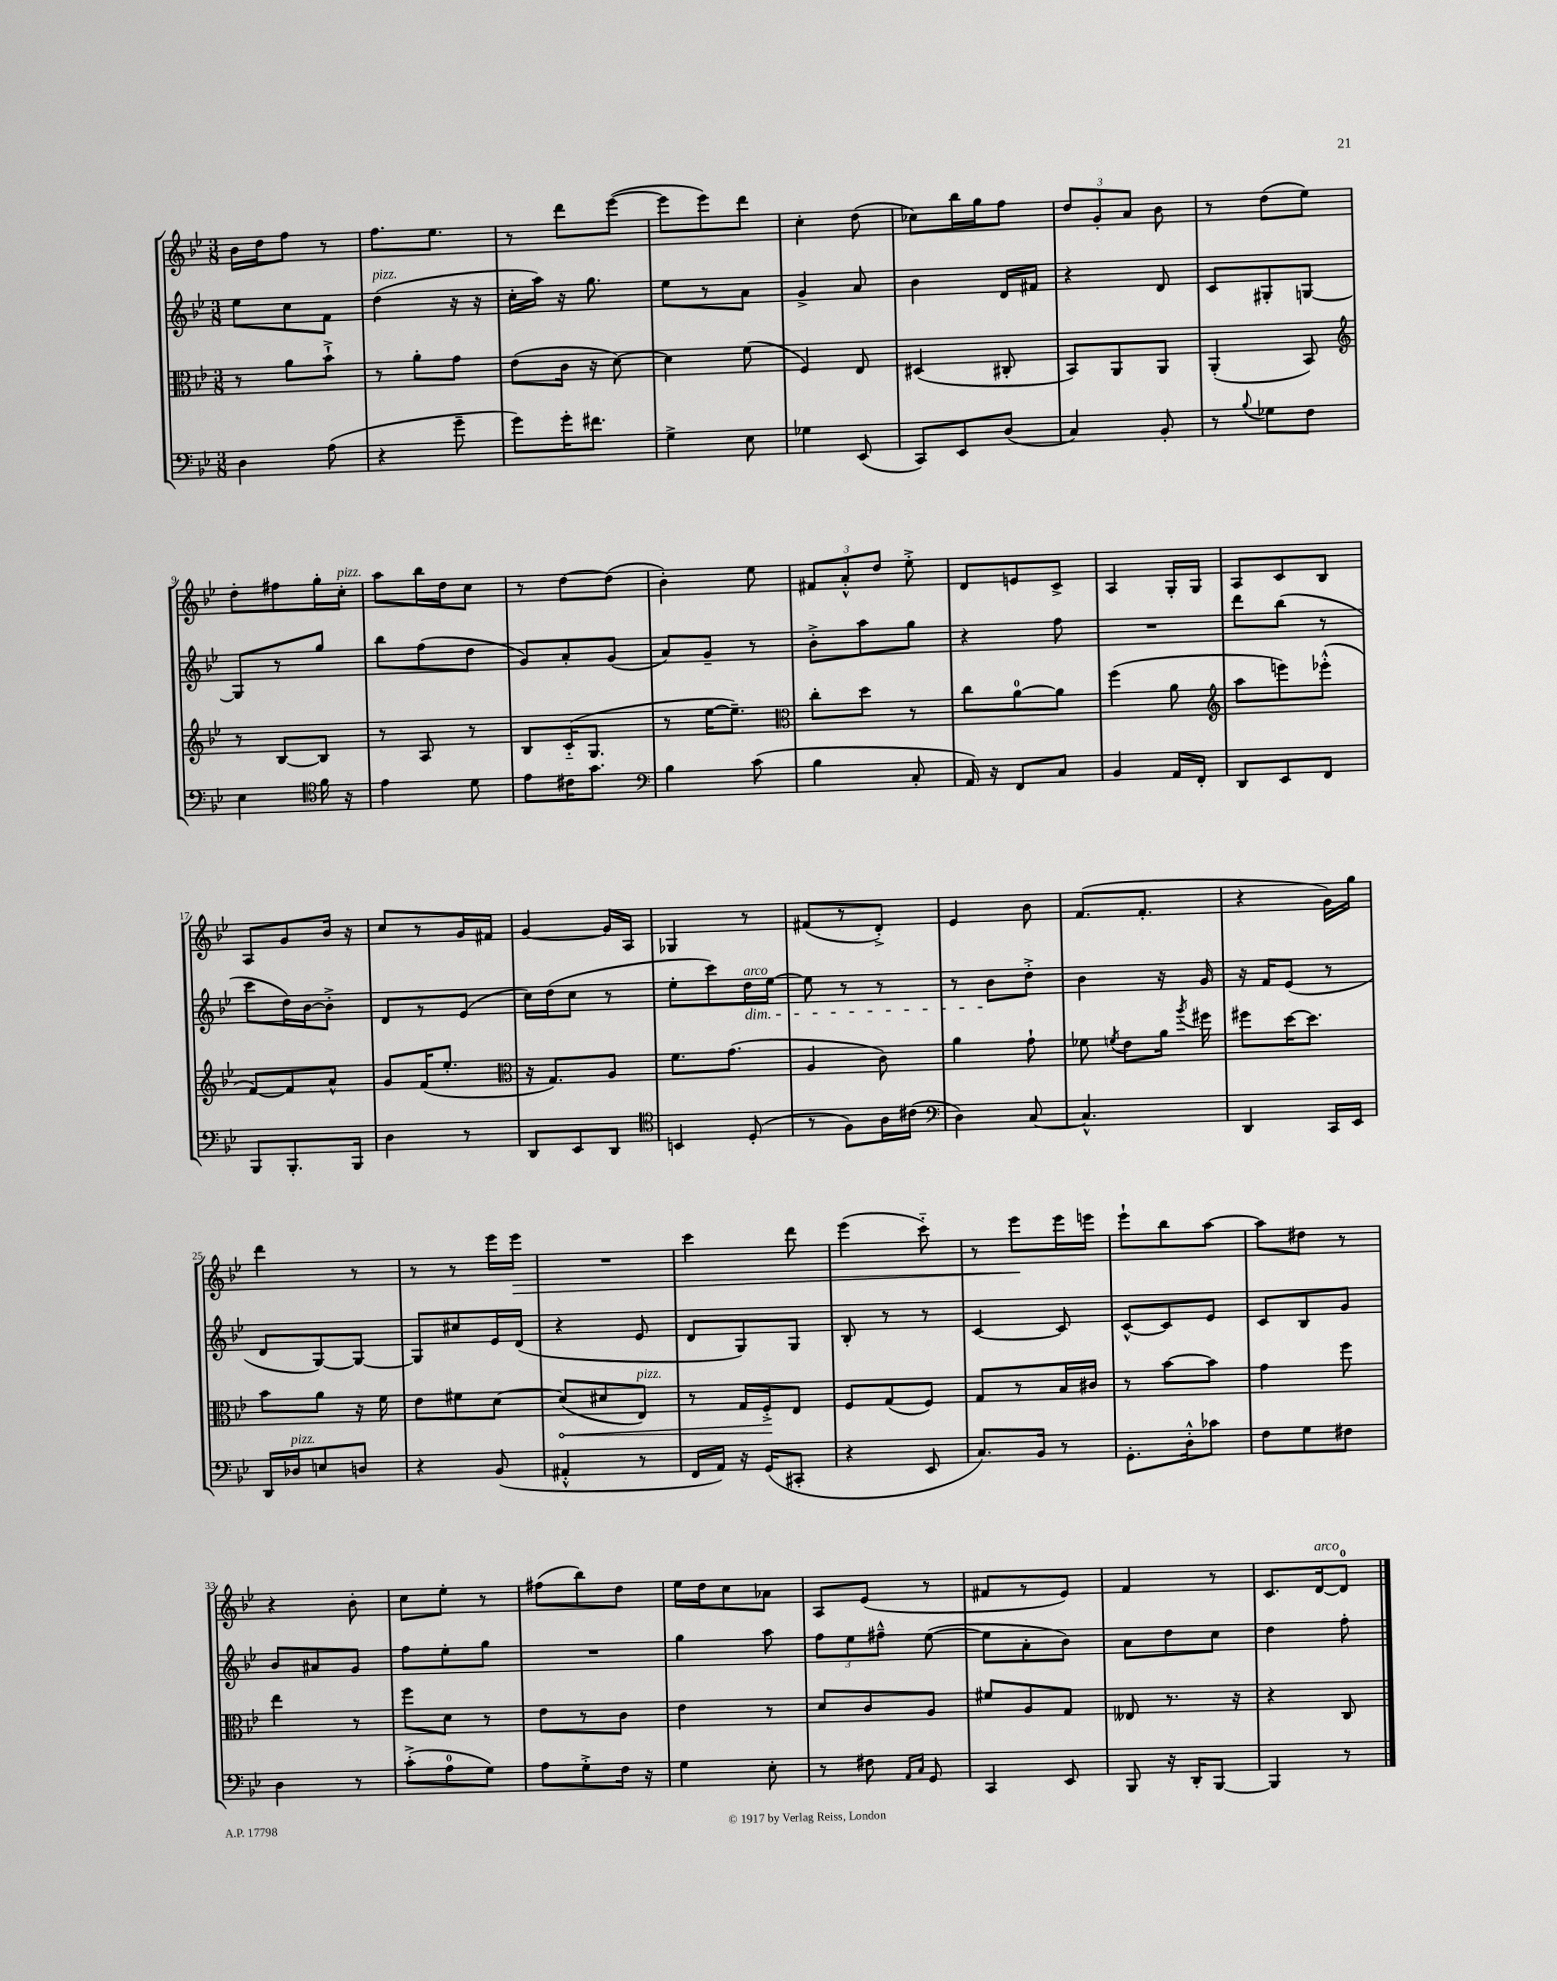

**kern	**kern	**dynam	**kern	**kern	**dynam
*part4	*part3	*part3	*part2	*part1	*part1
*staff4	*staff3	*staff3	*staff2	*staff1	*staff1
*clefF4	*clefC3	*	*clefG2	*clefG2	*
*k[b-e-]	*k[b-e-]	*	*k[b-e-]	*k[b-e-]	*
*M3/8	*M3/8	*	*M3/8	*M3/8	*
=1	=1	=1	=1	=1	=1
4D\	8r	.	8ee-\L	16b-\LL	.
.	.	.	.	16dd\J	.
.	8a\L	.	8cc\	8ff\J	.
(8A\	8b-`^\J	.	8f\J	8r	.
=2	=2	=2	=2	=2	=2
!	!	!	!LO:TX:a:i:t=pizz.	!	!
4r	8r	.	(4dd\	8.ff\L	.
.	8a'\L	.	.	.	.
.	.	.	.	8.ee-\J	.
8g~\	8g\J	.	16r	.	.
.	.	.	16r	.	.
=3	=3	=3	=3	=3	=3
8g\L)	(8e-\L	.	16cc'\LL	8r	.
.	.	.	16aa\JJ)	.	.
16g'\K	16c\Jk	.	16r	8ddd\L	.
8.f#X\J	16r	.	8.gg\	.	.
.	[8d\)	.	.	([8eee-\J	.
=4	=4	=4	=4	=4	=4
4G^\	4d\]	.	8ee-\L	8eee-\L]	.
.	.	.	8r	8eee-\)	.
8E-\	(8f\	.	8a\J	8ddd\J	.
=5	=5	=5	=5	=5	=5
4G-X\	4F/)	.	4g^/	4cc'\	.
(8EE-/	8E-/	.	8a/	(8dd\	.
=6	=6	=6	=6	=6	=6
8CC/L)	(4D#X/	.	4b-\	8cc-X\L)	.
8EE-/	.	.	.	16bb-\L	.
.	.	.	.	16gg\J	.
(8D/J	8C#X'/	.	16d/LL	8ff\J	.
.	.	.	16f#X/JJ	.	.
=7	=7	=7	=7	=7	=7
4C/)	8BB-/L)	.	4r	12dd/L	.
.	.	.	.	12g'/	.
.	8AA/	.	.	.	.
.	.	.	.	12a/J	.
8BB-'/	8AA/J	.	8d/	8b-\	.
=8	=8	=8	=8	=8	=8
8r	(4AA'/	.	8c/L	8r	.
8qqB-/	.	.	.	.	.
8G-X\L	.	.	8G#X'/	(8dd\L	.
8F\J	8BB-/)	.	[8Gn/J	8ee-\J)	.
!!LO:LB:g=z
=9	=9	=9	=9	=9	=9
*	*clefG2	*	*	*	*
4E-\	8r	.	8G/L]	8dd'\L	.
.	[8B-/L	.	8r	8ff#X\	.
*clefC4	*	*	*	*	*
16f\	8B-/J]	.	8gg/J	16gg'\L	.
!	!	!	!	!LO:TX:a:i:t=pizz.	!
16r	.	.	.	16cc'\JJ	.
=10	=10	=10	=10	=10	=10
4e-\	8r	.	8bb-\L	8aa\L	.
.	8A/	.	(8ff\	16bb-\L	.
.	.	.	.	16dd\J	.
8d\	8r	.	8dd\J	8cc\J	.
=11	=11	=11	=11	=11	=11
8e-\L	8B-/L	.	8g/L)	8r	.
16c#X\K	(16c/K	.	8a'/	[8dd\L	.
8.g\J	8.G/J	.	.	.	.
.	.	.	(8g/J	(8dd\J]	.
=12	=12	=12	=12	=12	=12
*clefF4	*	*	*	*	*
4B-\	8r	.	8a/L)	4b-'\)	.
.	[16ee-\KL	.	8g~/J	.	.
.	8.ee-~\J])	.	.	.	.
(8c\	.	.	8r	8ee-\	.
=13	=13	=13	=13	=13	=13
*	*clefC3	*	*	*	*
4B-\	8cc'\L	.	8b-'^\L	12f#X/L	.
.	.	.	.	12a'^^/	.
.	8dd\J	.	8aa\	.	.
.	.	.	.	12dd/J	.
8C'/	8r	.	8gg\J	8ee-'^\	.
=14	=14	=14	=14	=14	=14
16AA/)	8cc\L	.	4r	8d/L	.
16r	.	.	.	.	.
8FF/L	[8a\	.	.	8en/	.
8C/J	8a\J]	.	8ff\	8c^/J	.
=15	=15	=15	=15	=15	=15
4BB-/	(4ff\	.	4.r	4A/	.
16AA/LL	8a\	.	.	16G'/LL	.
16FF'/JJ	.	.	.	16G/JJ	.
=16	=16	=16	=16	=16	=16
*	*clefG2	*	*	*	*
8DD/L	8aa\L	.	8ddd\L	8A/L	.
8EE-/	8eeen\)	.	(8bb-\J	8c/	.
8FF/J	(8eee-X'^^\J	.	8r	8B-/J	.
!!LO:LB:g=z
=17	=17	=17	=17	=17	=17
8BBB-/L	[8f/L)	.	8ccc\L	8A/L	.
8.BBB-'/	8f/]	.	16dd\L)	8g/	.
.	.	.	[16b-\J	.	.
.	8a^^/J	.	8b-'^\J]	16b-/Jk	.
16BBB-/Jk	.	.	.	16r	.
=18	=18	=18	=18	=18	=18
4D\	8g/L	.	8d/L	8cc/L	.
.	(16f/K	.	8r	8r	.
.	8.ee-'/J	.	.	.	.
8r	.	.	(8e-/J	16g/L	.
.	.	.	.	16f#X/JJ	.
=19	=19	=19	=19	=19	=19
*	*clefC3	*	*	*	*
8DD/L	16r	.	16cc\LL)	[4g/	.
.	8.G/L)	.	(16dd\J	.	.
8EE-/	.	.	8cc\J	.	.
8DD/J	8A/J	.	8r	16g/LL]	.
.	.	.	.	16A/JJ	.
=20	=20	=20	=20	=20	=20
*clefC4	*	*	*	*	*
4BBn/	8.f\L	.	8ee-'\L	4G-X/	.
.	.	.	8ccc\)	.	.
.	(8.g\J	.	.	.	.
!	!	!	!LO:TX:a:i:t=arco	!	!
!	!	!	!LO:TX:b:i:t=dim.	!	!
(8D'/	.	.	16dd\L	8r	.
.	.	.	[16ee-\JJ	.	.
=21	=21	=21	=21	=21	=21
8r	4A/	.	8ee-\]	(8f#X/L	.
8F\L)	.	.	8r	8r	.
16A\L	8c\)	.	8r	8d'^/J)	.
(16c#X\JJ	.	.	.	.	.
=22	=22	=22	=22	=22	=22
*clefF4	*	*	*	*	*
4D\)	4a\	.	8r	4e-/	.
.	.	.	8b-\L	.	.
[8C/	8g`\	.	8dd'^\J	8b-\	.
=23	=23	=23	=23	=23	=23
4.C^^/]	8f-X\	.	4b-\	(8.f/L	.
.	8qfn/	.	.	.	.
.	8e-\L	.	.	.	.
.	.	.	.	8.f'/J	.
.	16a\Jk	.	16r	.	.
.	8qaa/	.	.	.	.
.	16ff#X\	.	16g/	.	.
=24	=24	=24	=24	=24	=24
4DD/	8ff#X\L	.	16r	4r	.
.	.	.	16f/KL	.	.
.	[16dd\K	.	(8e-/J	.	.
.	8.dd\J]	.	.	.	.
16CC/LL	.	.	8r	16g\LL)	.
16EE-/JJ	.	.	.	16gg\JJ	.
!!LO:LB:g=z
=25	=25	=25	=25	=25	=25
16DD/LL	8b-\L	.	8d/L	4ddd\	.
!LO:TX:a:i:t=pizz.	!	!	!	!	!
16D-X/J	.	.	.	.	.
8En/	8a\J	.	[8G/)	.	.
8Dn/J	16r	.	8G/J_	8r	.
.	16f\	.	.	.	.
=26	=26	=26	=26	=26	=26
4r	8e-\L	.	8G/L]	8r	.
.	8f#X\	.	8cc#X/	8r	.
(8BB-/	[8d\J	.	16e-/L	16eee-\LL	.
!	!	!	!	!	!LO:HP:b
.	.	.	(16d/JJ	16eee-\JJ	>
=27	=27	=27	=27	=27	=27
!	!	!LO:HP:b	!	!	!
4AA#X'^^/	(8d/L]	<	4r	4.r	.
.	8d#X/	.	.	.	.
!	!LO:TX:a:i:t=pizz.	!	!	!	!
8r	8E-/J)	.	8e-/	.	.
=28	=28	=28	=28	=28	=28
16FF/LL	8r	.	8d/L	4ccc\	.
16AA/JJ)	.	.	.	.	.
16r	16G/LL	.	8G/)	.	.
(16GG/KL	16F'^/J	.	.	.	.
8CC#X'/J	8E-/J	[	8G/J	8ddd\	.
=29	=29	=29	=29	=29	=29
4r	8F/L	.	8B-'/	(4eee-\	.
.	(8G/	.	8r	.	.
8EE-/	8F/J)	.	8r	8ccc\)	.
=30	=30	=30	=30	=30	=30
8.C/L)	8G/L	.	[4c/	8r	.
.	8r	.	.	8eee-\L	.
16BB-/Jk	.	.	.	.	.
8r	16B-/L	.	8c/]	16eee-\L	]
.	16c#X/JJ	.	.	16eeen\JJ	.
=31	=31	=31	=31	=31	=31
8.GG'\L	8r	.	[8c^^/L	8eee-`\L	.
.	[8b-\L	.	8c/]	8bb-\	.
16D'^^\k	.	.	.	.	.
8c-X\J	8b-\J]	.	8e-/J	[8aa\J	.
=32	=32	=32	=32	=32	=32
8F\L	4g\	.	8c/L	8aa\L]	.
8G\	.	.	8B-/	8dd#X\J	.
8F#X\J	8ff\	.	8g/J	8r	.
!!LO:LB:g=z
=33	=33	=33	=33	=33	=33
4D\	4ee-\	.	8b-/L	4r	.
.	.	.	8a#X/	.	.
8r	8r	.	8g/J	8b-'\	.
=34	=34	=34	=34	=34	=34
(8c'^\L	8ff\L	.	8ff\L	8cc\L	.
8A\	8d\J	.	8ee-'\	8ee-'\J	.
8G\J)	8r	.	8gg\J	8r	.
=35	=35	=35	=35	=35	=35
8A\L	8e-\L	.	4.r	(8ff#X\L	.
8G'^\	8r	.	.	8bb-\)	.
16F\Jk	8c\J	.	.	8dd\J	.
16r	.	.	.	.	.
=36	=36	=36	=36	=36	=36
4G\	4e-\	.	4gg\	16ee-\LL	.
.	.	.	.	16dd\J	.
.	.	.	.	8cc\	.
8E-'\	8r	.	8aa\	8a-X\J	.
=37	=37	=37	=37	=37	=37
8r	8d/L	.	12ff\L	8A/L	.
.	.	.	12ee-\	.	.
8F#X\	8c/	.	.	(8e-/J	.
.	.	.	12ff#X~^^\J	.	.
16qqAA/LL	.	.	.	.	.
16qqC/JJ	.	.	.	.	.
8GG/	8A/J	.	([8ee-\	8r	.
=38	=38	=38	=38	=38	=38
4CC/	8f#X/L	.	8ee-\L]	8f#X/L	.
.	8A/	.	8a'\	8r	.
8EE-/	8G/J	.	8b-\J)	8e-/J)	.
=39	=39	=39	=39	=39	=39
8BBB-/	8E--X/	.	8a\L	4f/	.
16r	8.r	.	8dd\	.	.
16DD'/KL	.	.	.	.	.
[8BBB-/J	.	.	8cc\J	8r	.
.	16r	.	.	.	.
=40	=40	=40	=40	=40	=40
4BBB-/]	4r	.	4dd\	8.c/L	.
!	!	!	!	!LO:TX:a:i:t=arco	!
.	.	.	.	[16d/k	.
8r	8C/	.	8ff'\	8d/J]	.
==	==	==	==	==	==
*-	*-	*-	*-	*-	*-
